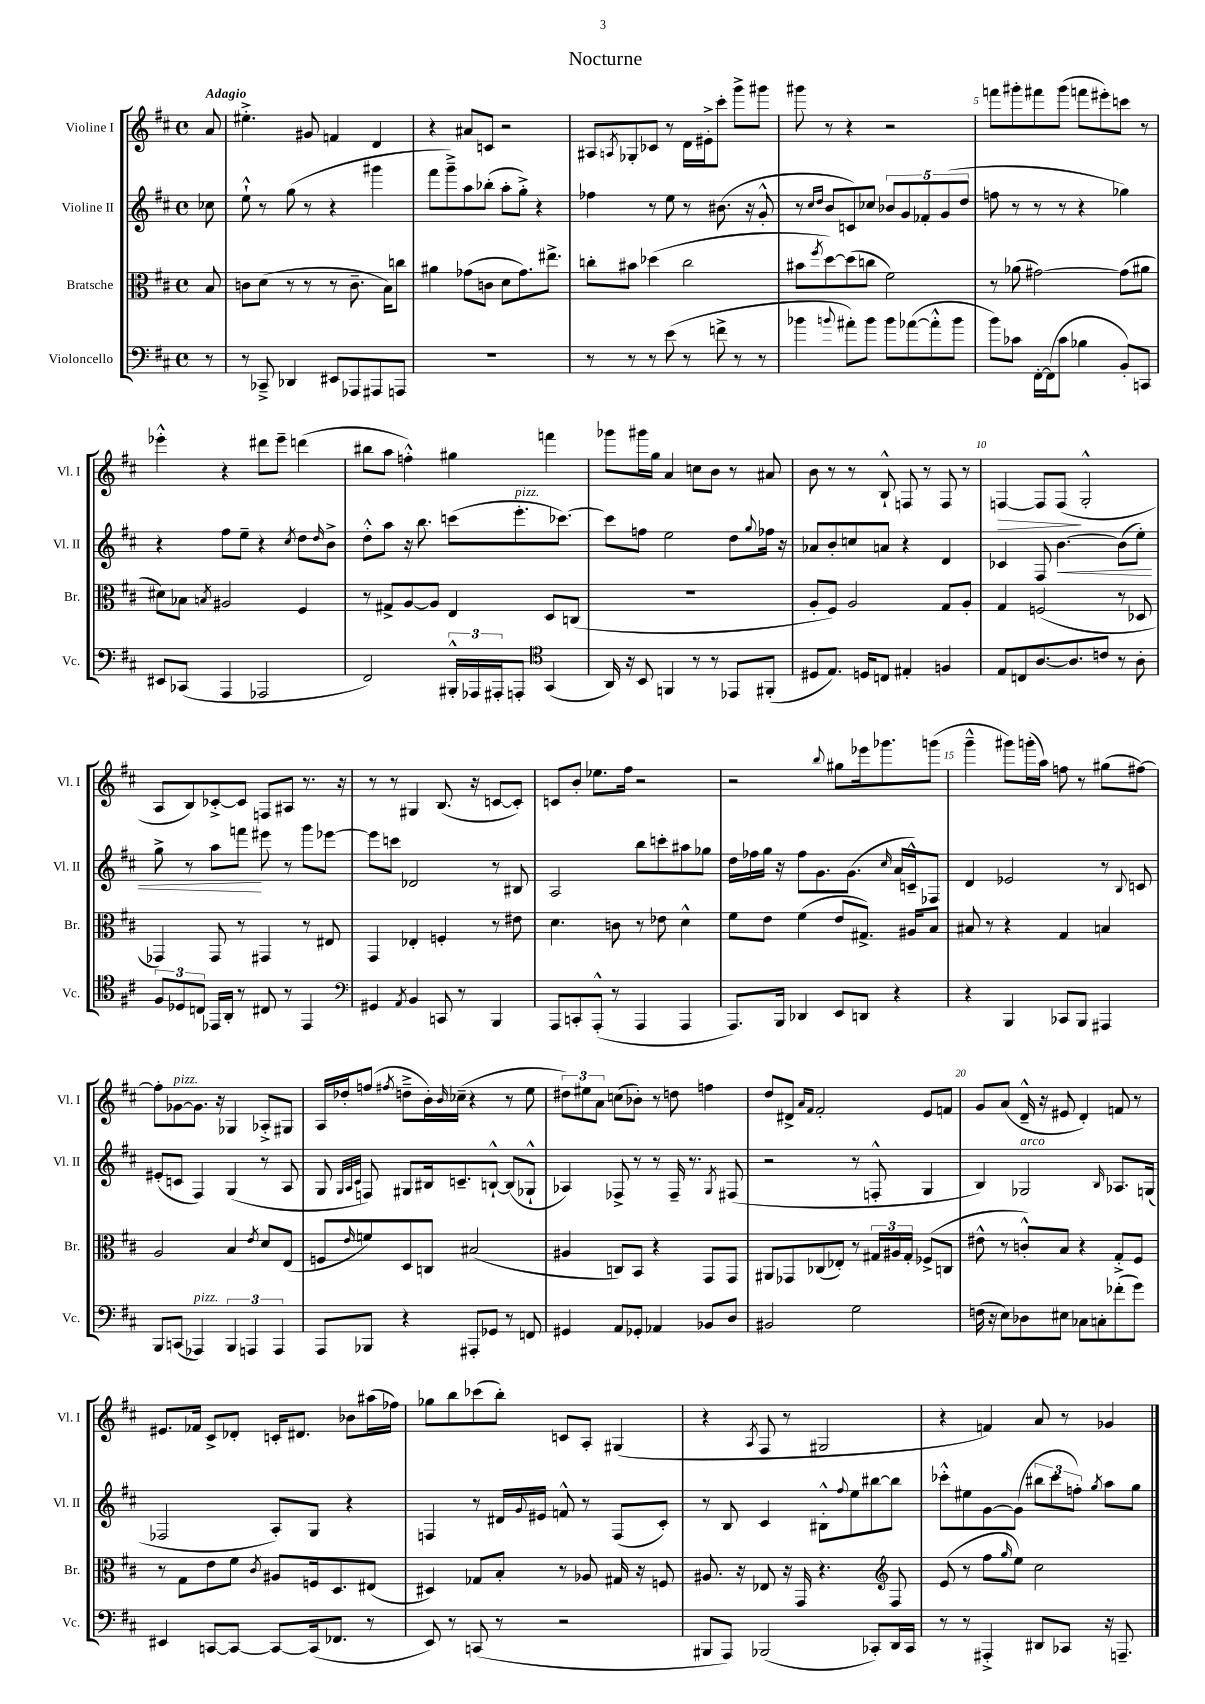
\header { title = "Nocturne" }
<<
\new StaffGroup <<
\new Staff = "s0" \with { instrumentName = "Violine I" shortInstrumentName = "Vl. I" } {
    \clef treble \key d \major \defaultTimeSignature \time 4/4 \partial 8 \tempo "Adagio"
    a'8 |
    eis''4.-.-> gis'8 f'4 d'4 |
    r4 ais'8 c'8 r2 |
    ais8 \acciaccatura { a8 } ges8-. ces'8 r8 d'16 eis'16-.-> cis'''8-. g'''8-> gis'''8 |
    gis'''8 r8 r4 r2 |
    f'''8 gis'''8-. fis'''8 gis'''8( f'''8 eis'''8-.) c'''8 r8 |
    ees'''4-.-^ r4 dis'''8 ees'''8-- d'''4( |
    bis''8 a''8 f''4-.-^) gis''4 f'''4 |
    ges'''8 gis'''16 g''16 a'4 c''8 b'8 r8 ais'8 |
    b'8 r8 r8 b8-!-^ f8 r8 f8 r8 |
    f4~\> f8 f8\!( g2-.-^ |
    a8 b8) ces'8~-.-> ces'8 f8 ais8 r8. r16 |
    r8 r8 gis4 b8.( r16 c'8~ c'8-.) |
    c'8 b'8-. ees''8. fis''16 r2 |
    r2 \appoggiatura { b''8 } gis''8 ees'''16 ges'''8. g'''8( |
    g'''4---^ gis'''8) g'''16-.( a''16) f''8 r8 gis''8( fis''8~) |
    fis''8-. ges'8~^\markup { \italic "pizz." } ges'8. r16 ges4 aes8-.-> gis8 |
    a16 des''16-. f''8( \acciaccatura { fis''8 } d''8---> b'16-.) \grace { b'16 } ces''16--( r4 r8 e''8 |
    \tuplet 3/2 { dis''8) eis''8 a'8 } c''8( bes'8-.) r8 d''8 f''4 |
    d''8 dis'8-> \grace { a'16 fis'16 } fis'2-. e'8 f'8 |
    g'8 a'8( d'16---^ r16 eis'8 d'4-.) f'8 r8 |
    eis'8. fes'16 cis'8-> des'8-. c'16-. dis'8. bes'8 ais''16( fes''16) |
    ges''8 b''8 ces'''8( b''8-.) c'8 a8-. gis4( |
    r4 \acciaccatura { a8 } fis8 r8 gis2 |
    r4 f'4) a'8 r8 ges'4 \bar "|." |
}
\new Staff = "s1" \with { instrumentName = "Violine II" shortInstrumentName = "Vl. II" } {
    \clef treble \key d \major \defaultTimeSignature \time 4/4 \partial 8
    ces''8 |
    e''8-!-^ r8 g''8( r8 r4 gis'''4 |
    fis'''8 g'''8--->) a''8 bes''8-.( a''8-. g''8-.->) r4 |
    fes''4 r8 e''8 r8 bis'8.( r16 g'8-.-^ |
    r8 \grace { cis''16 d''16 } b'8 c'8) ces''8 \tuplet 5/4 { bes'8 g'8 fes'8-. g'8( d''8 } |
    f''8 r8 r8 r8 r4 ges''4) |
    r4 fis''8 e''8-- r4 \acciaccatura { cis''8 } d''8 \grace { d''16 } b'8-> |
    d''8-.-^ a''8 r16 b''8. c'''8( e'''8.-.^\markup { \italic "pizz." } ces'''8.~) |
    ces'''8 f''8 e''2 d''8 \appoggiatura { g''8 } fes''16 r16 |
    aes'8 b'8-. c''8 a'8 r4 d'4 |
    ces'4 fis8 b'4.~\< b'8( e''8-.) |
    g''8-> r8 a''8 f'''8\! eis'''8 r8 g'''8 ees'''8~ |
    ees'''8 c'''8 des'2 r8 bis8 |
    a2 b''8 c'''8-. ais''8 ges''8 |
    d''16 fes''16 g''16 r16 fes''8 g'8. g'8.( \grace { cis''16 } a'16 c'16---^) fes8 |
    d'4 ees'2 r8 \appoggiatura { b8 } c'8 |
    eis'8-.( c'8 fis4) g4( r8 a8 |
    g8 \grace { g32 a32 cis'32 } f8) gis8 bis16 c'8.-- b8~-!-^ b8( ges8-!-^ |
    aes4) fes8-> r8 r8 fes16-- r8. \acciaccatura { g8 } fis8( |
    r2 r8 f8-.-^ g4 |
    b4) ges2^\markup { \italic "arco" } \grace { b16 } aes8. g16( |
    fes2 a8-.) g8 r4 |
    f4 r8 dis'16 \appoggiatura { g'8 } eis'16 f'8-^ r8 f8( cis'8-.) |
    r8 b8 cis'4 bis8-.-^ \appoggiatura { fis''8 } e''8 bis''8~ bis''8 |
    ces'''8-.-^ eis''8 g'8~ g'8( \tuplet 3/2 { bis''8 ces'''8 f''8-.) } \acciaccatura { g''8 } a''8 g''8 \bar "|." |
}
\new Staff = "s2" \with { instrumentName = "Bratsche" shortInstrumentName = "Br." } {
    \clef alto \key d \major \defaultTimeSignature \time 4/4 \partial 8
    b8 |
    c'8 d'8( r8 r8 r8 c'8.-- b16) c''8 |
    ais'4 ges'8( c'8 d'8 ges'8.) eis''8.-> |
    c''8-. bis'8 des''4( c''2 |
    bis'8 \acciaccatura { fis''8 } d''8~) d''8( c''8 fis'2) |
    r8 aes'8( gis'2~) gis'8( ais'8 |
    dis'8) bes8 \acciaccatura { b8 } ais2 fis4 |
    r8 gis8-> a8~ a8 e4 d8 c8( |
    R1 |
    a8-. fis8) a2 g8 a8-. |
    g4 f2( r8 des8 |
    ges,4) ges,8 r8 gis,4 r8 eis8 |
    g,4 ees4-. f4-. r8 eis'8 |
    d'4. c'8 r8 ees'8 d'4-^ |
    fis'8 e'8 fis'4( e'8 gis8.->) ais16 b8 |
    bis8 r8 r4 g4 b4 |
    a2 b4 \acciaccatura { e'8 } d'8 e8( |
    f8 \grace { e'16 } f'8) d8 c8 bis2( |
    ais4 c8) b,8 r4 g,8 g,8 |
    ais,8 ges,8 ces8( ees8-.) r8 \tuplet 3/2 { gis16 ais16 gis16-. } fes8->( c8 |
    eis'8-^ r8 c'8-.-^) b8 r4 g8-.-> fis8 |
    r8 g8 e'8 fis'8 \acciaccatura { cis'8 } ais8 f16 d8. eis8( |
    dis4) ges8 b8-. r8 aes8 gis16 r16 f8 |
    ais8. r16 ees8 r16 g,16 r4. \clef treble fis8 |
    e'8( r8 fis''8 \grace { g''16 } e''8) cis''2 \bar "|." |
}
\new Staff = "s3" \with { instrumentName = "Violoncello" shortInstrumentName = "Vc." } {
    \clef bass \key d \major \defaultTimeSignature \time 4/4 \partial 8
    r8 |
    r8 ces,8---> des,4 eis,8 aes,,8 ais,,8 a,,8 |
    R1 |
    r8 r8 r8 e'8( r8 f'8-> r8 r8 |
    bes'4 \appoggiatura { b'8 } ais'8-.) b'8 b'8 aes'8~( aes'8-.-^ b'8 |
    b'8) ces'8 fis,16~-. fis,16( ces'8 bes4 b,8-.) c,8 |
    eis,8 ces,8( a,,4 aes,,2 |
    fis,2) \tuplet 3/2 { bis,,16-.-^ aes,,16 ais,,16-. } a,,8-. \clef tenor g,4( |
    a,16) r16 b,8 f,4 r8 r8 ees,8 fis,8-.( |
    dis8 e8.) d16 c8 eis4-. f4 |
    e8 c8 a8.~ a8. c'8 r8 a8-. |
    \tuplet 3/2 { fis8 des8 c8 } ees,16 a,16-. r8 cis8 r8 ees,4 |
    \clef bass gis,4 \acciaccatura { a,8 } b,4 c,8 r8 b,,4 |
    a,,8 c,8-. a,,8-.-^( r8 a,,4 a,,4 |
    a,,8.) b,,16 des,4 e,8 d,8 r4 |
    r4 b,,4 ces,8 b,,8 ais,,4 |
    b,,8 c,8( aes,,4^\markup { \italic "pizz." }) \tuplet 3/2 { b,,4 a,,4 a,,4 } |
    a,,8 bes,,8 r4 ais,,8-. ges,8 r8 f,8 |
    gis,4 a,8 ges,8-. aes,4 bes,8 d8 |
    bis,2 g2 |
    f16( r16 e8) des8 eis8 ces8 c8-. fes'8-.( g'8) |
    eis,4 c,8~ c,8~ c,8~ c,16( fes,8. r8 |
    e,8) r8 c,8( r8 r2 |
    bis,,8 a,,8) bes,,2( ces,8-.) d,16 ces,16 |
    r8 r8 ais,,4-.-> dis,8 ces,8 r16 a,,8.-- \bar "|." |
}
>>
>>
\layout { \context { \Score \override BarNumber.break-visibility = ##(#f #t #t) barNumberVisibility = #(every-nth-bar-number-visible 5) } }
